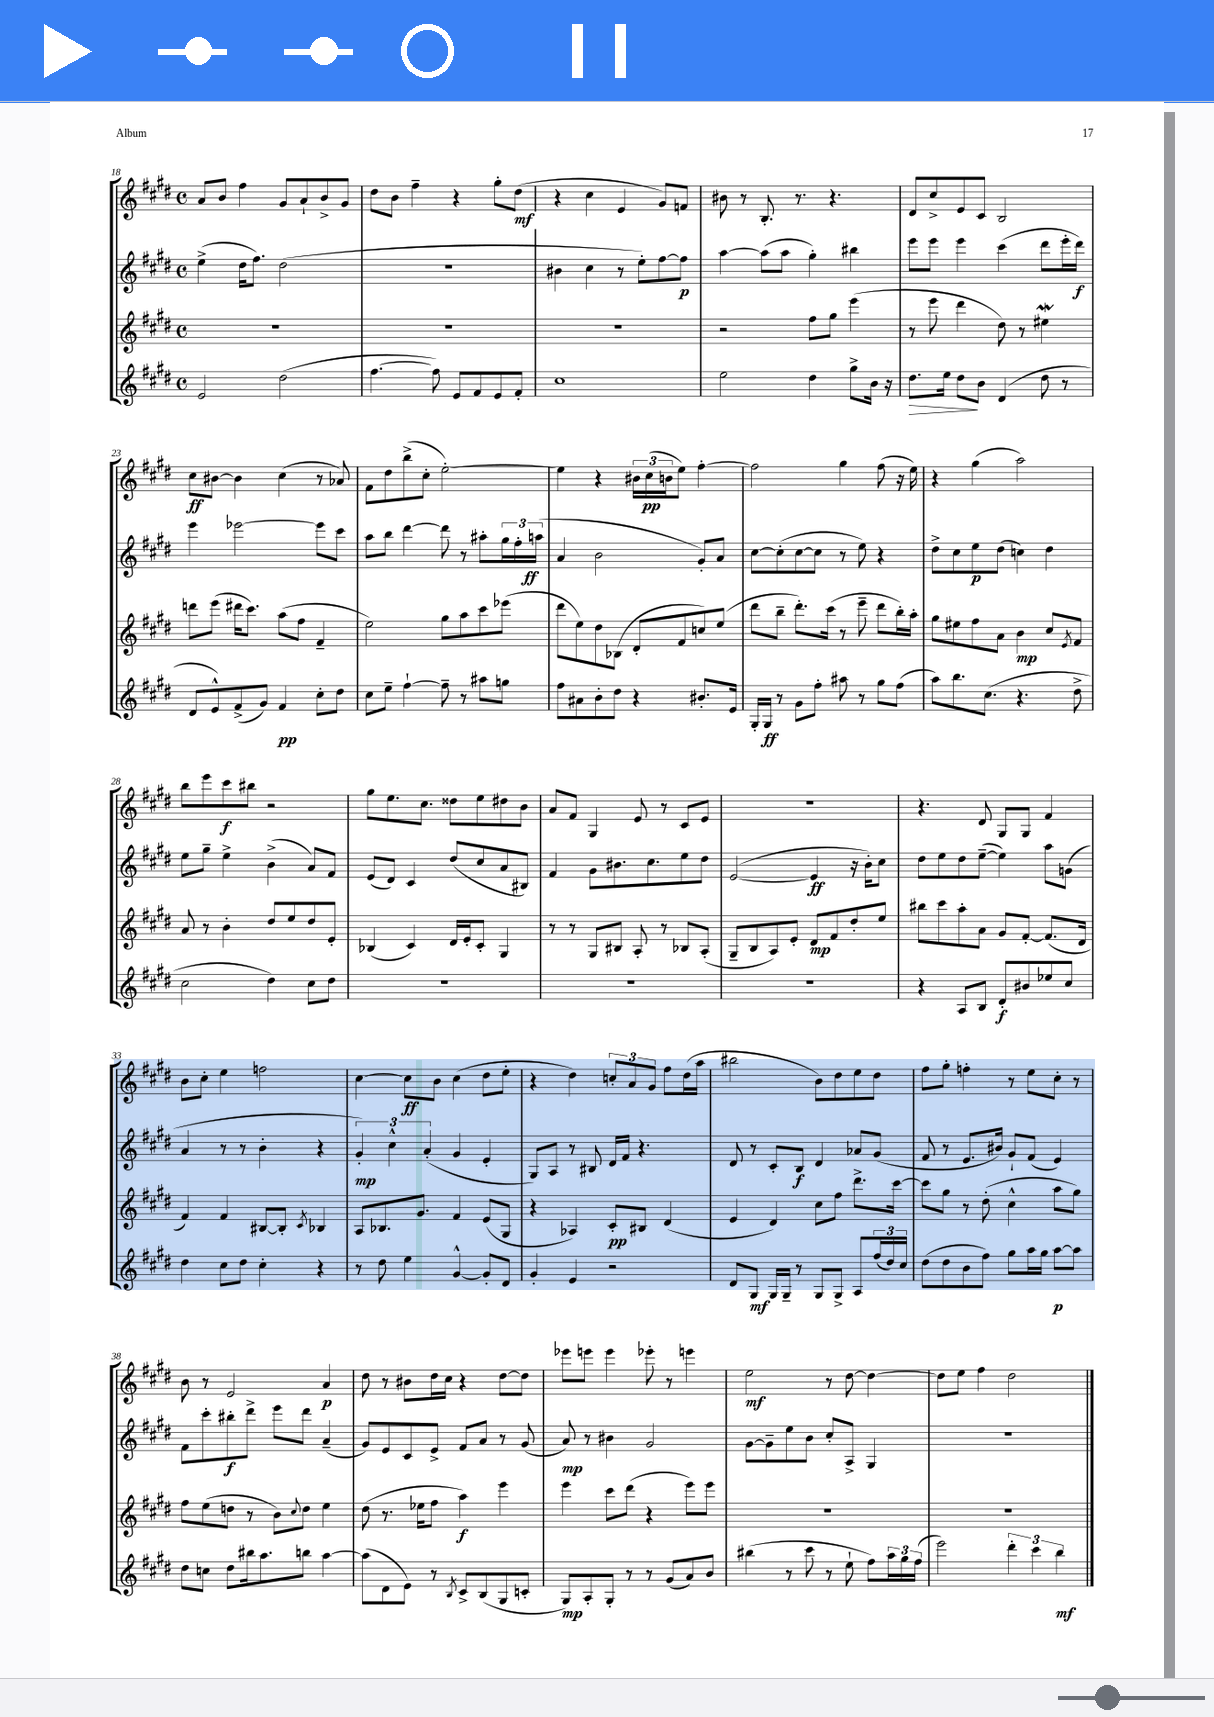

**kern	**dynam	**kern	**dynam	**kern	**dynam	**kern	**dynam
*part4	*part4	*part3	*part3	*part2	*part2	*part1	*part1
*staff4	*staff4	*staff3	*staff3	*staff2	*staff2	*staff1	*staff1
*clefG2	*	*clefG2	*	*clefG2	*	*clefG2	*
*k[f#c#g#d#]	*	*k[f#c#g#d#]	*	*k[f#c#g#d#]	*	*k[f#c#g#d#]	*
*M4/4	*	*M4/4	*	*M4/4	*	*M4/4	*
*met(c)	*	*met(c)	*	*met(c)	*	*met(c)	*
=18	=18	=18	=18	=18	=18	=18	=18
2e/	.	1r	.	(4ee^\	.	8a/L	.
.	.	.	.	.	.	8b/J	.
.	.	.	.	16dd#\KL	.	4ff#\	.
.	.	.	.	8.ff#\J)	.	.	.
(2dd#\	.	.	.	(2dd#\	.	8g#/L	.
.	.	.	.	.	.	8a`/	.
.	.	.	.	.	.	8b^/	.
.	.	.	.	.	.	8g#/J	.
=19	=19	=19	=19	=19	=19	=19	=19
[4.ff#\	.	1r	.	1r	.	8dd#\L	.
.	.	.	.	.	.	8b\J	.
.	.	.	.	.	.	4ff#~\	.
8ff#\])	.	.	.	.	.	.	.
8e/L	.	.	.	.	.	4r	.
8f#/	.	.	.	.	.	.	.
8e/	.	.	.	.	.	8gg#'\L	.
8f#'/J	.	.	.	.	.	(8dd#\J	mf
=20	=20	=20	=20	=20	=20	=20	=20
1cc#	.	1r	.	4b#X\	.	4r	.
.	.	.	.	4cc#\	.	4cc#\	.
.	.	.	.	8r	.	4e/	.
.	.	.	.	8ee'\L)	.	.	.
.	.	.	.	[8ff#\	.	8g#/L)	.
.	.	.	.	8ff#\J]	p	8fn/J	.
=21	=21	=21	=21	=21	=21	=21	=21
2ee\	.	2r	.	[4aa\	.	8b#X\	.
.	.	.	.	.	.	8r	.
.	.	.	.	(8aa\L]	.	8.B'/	.
.	.	.	.	8aa\J	.	.	.
.	.	.	.	.	.	8.r	.
4dd#\	.	8ff#\L	.	4gg#'\)	.	.	.
.	.	8gg#\J	.	.	.	4.r	.
8gg#^\L	.	(4eee\	.	4bb#X\	.	.	.
16b\Jk	.	.	.	.	.	.	.
16r	.	.	.	.	.	.	.
=22	=22	=22	=22	=22	=22	=22	=22
!	!LO:HP:b	!	!	!	!	!	!
8.dd#\L	>	8r	.	8eee\L	.	8d#/L	.
.	.	8eee\	.	8eee\J	.	8cc#^/	.
16ee\Jk	.	.	.	.	.	.	.
8dd#\L	.	4ddd#\	.	4eee\	.	8e/	.
8b\J	]	.	.	.	.	8c#/J	.
(4d#/	.	8dd#\)	.	(4ccc#\	.	2B/	.
.	.	8r	.	.	.	.	.
8dd#\	.	4ee#XW\	.	8ddd#\L	.	.	.
8r	.	.	.	16eee'\L	.	.	.
.	.	.	.	16ddd#\JJ)	f	.	.
!!LO:LB:g=z
=23	=23	=23	=23	=23	=23	=23	=23
8d#/L	.	8dddn\L	.	4eee\	.	8cc#\L	ff
8e^^/)	.	(8eee\J	.	.	.	[8b#X\J	.
(8f#^/	.	16ddd#X\KL	.	[2eee-X\	.	4b#\]	.
.	.	8.ccc#\J)	.	.	.	.	.
8g#/J)	.	.	.	.	.	.	.
4f#/	pp	(8aa\L	.	.	.	(4cc#\	.
.	.	8ff#\J	.	.	.	.	.
8cc#'\L	.	4f#~/	.	8eee-\L]	.	8r	.
8dd#\J	.	.	.	8ccc#\J	.	8a-X/)	.
=24	=24	=24	=24	=24	=24	=24	=24
8cc#\L	.	2ee\)	.	8aa\L	.	8f#\L	.
8ee~\J	.	.	.	8bb\J	.	8dd#\	.
[4ff#`\	.	.	.	[4ddd#\	.	(8bb^\	.
.	.	.	.	.	.	8cc#'\J	.
8ff#~\]	.	8gg#\L	.	8ddd#\]	.	[2ee'\)	.
8r	.	8aa\	.	8r	.	.	.
8aa#X\L	.	8ccc#\	.	8aa#X'\L	.	.	.
8ggn\J	.	(8eee-X\J	.	24gg#\L	.	.	.
.	.	.	.	24ff#'\	.	.	.
.	.	.	.	(24aan\JJ	ff	.	.
=25	=25	=25	=25	=25	=25	=25	=25
8ff#\L	.	8ddd#\L	.	4a/	.	4ee\]	.
8a#X\	.	8ee\)	.	.	.	.	.
8b'\	.	8dd#\	.	2b\	.	4r	.
8dd#\J	.	(8B-X\J	.	.	.	.	.
4r	.	8d#'/L	.	.	.	24b#X\LL	.
.	.	.	.	.	.	(24cc#\	pp
.	.	.	.	.	.	24bn\J	.
.	.	8f#/	.	.	.	8ee\J)	.
8.b#X'/L	.	8ccn/)	.	8g#'/L)	.	[4ff#'\	.
.	.	(8ee/J	.	8a/J	.	.	.
16e/Jk	.	.	.	.	.	.	.
=26	=26	=26	=26	=26	=26	=26	=26
16G#'/LL	.	8ddd#\L	.	[8cc#\L	.	2ff#\]	.
16G#/JJ	ff	.	.	.	.	.	.
8r	.	8bb~\J	.	(8cc#'\]	.	.	.
8g#\L	.	8.ddd#'\L)	.	[8cc#\	.	.	.
8ff#'\J	.	.	.	8cc#\J]	.	.	.
.	.	(16ccc#\Jk	.	.	.	.	.
8aa#X\	.	8r	.	8r	.	4gg#\	.
8r	.	8eee~\	.	8ee\)	.	.	.
8gg#\L	.	8ddd#\L	.	4r	.	(8ff#\	.
(8ff#\J	.	16bb'\L)	.	.	.	16r	.
.	.	16aa'\JJ	.	.	.	16ee\)	.
=27	=27	=27	=27	=27	=27	=27	=27
8aa\L)	.	8gg#\L	.	8dd#^\L	.	4r	.
8.bb\	.	8ee#X\	.	8cc#\	.	.	.
.	.	8ff#\	.	8ee\	p	(4gg#\	.
(8.cc#\J	.	.	.	.	.	.	.
.	.	8a\J	.	(8dd#\J	.	.	.
4.r	.	4b\	mp	4ccn\)	.	2aa\)	.
.	.	8cc#/L	.	4dd#\	.	.	.
.	.	8qe/	.	.	.	.	.
8dd#^\	.	8f#/J	.	.	.	.	.
!!LO:LB:g=z
=28	=28	=28	=28	=28	=28	=28	=28
2cc#\	.	8a/	.	8ee\L	.	8bb\L	.
.	.	8r	.	8gg#~\J	.	8eee\	.
.	.	4b'\	.	4ee^\	.	8ccc#\	f
.	.	.	.	.	.	8bb#X\J	.
4dd#\)	.	8dd#/L	.	(4b^\	.	2r	.
.	.	8ee/	.	.	.	.	.
8cc#\L	.	8dd#/	.	8a/L)	.	.	.
8dd#\J	.	8e'/J	.	8f#/J	.	.	.
=29	=29	=29	=29	=29	=29	=29	=29
1r	.	(4B-X/	.	(8e/L	.	8gg#\L	.
.	.	.	.	8d#/J)	.	8.ee\	.
.	.	4c#/)	.	4c#/	.	.	.
.	.	.	.	.	.	8.cc#\J	.
.	.	16d#/LL	.	(8dd#/L	.	8dd##X\L	.
.	.	16e'/J	.	.	.	.	.
.	.	8c#'/J	.	8cc#/	.	8ee\	.
.	.	4G#/	.	8a/	.	8dd#X\	.
.	.	.	.	8B#X/J)	.	8b\J	.
=30	=30	=30	=30	=30	=30	=30	=30
1r	.	8r	.	4f#/	.	8a/L	.
.	.	8r	.	.	.	8f#/J	.
.	.	8G#/L	.	8g#\L	.	4G#/	.
.	.	8B#X/J	.	8.b#X\	.	.	.
.	.	8A'/	.	.	.	8e/	.
.	.	.	.	8.cc#\	.	.	.
.	.	8r	.	.	.	8r	.
.	.	8B-X/L	.	8ee\	.	8c#/L	.
.	.	(8A'/J	.	8dd#\J	.	8e/J	.
=31	=31	=31	=31	=31	=31	=31	=31
1r	.	8G#~/L	.	([2e/	.	1r	.
.	.	8B/	.	.	.	.	.
.	.	8A/)	.	.	.	.	.
.	.	8e'/J	.	.	.	.	.
.	.	8d#/L	mp	4e/]	ff	.	.
.	.	8f#/	.	.	.	.	.
.	.	8dd#'/	.	16r	.	.	.
.	.	.	.	16b'\KL)	.	.	.
.	.	8ee/J	.	8cc#\J	.	.	.
=32	=32	=32	=32	=32	=32	=32	=32
4r	.	8bb#X\L	.	8dd#\L	.	4.r	.
.	.	8ccc#\	.	8ee\	.	.	.
8A/L	.	8aa'\	.	8dd#\	.	.	.
8B/J	.	8a\J	.	([8ee~\J	.	8d#/	.
8d#'/L	f	8g#/L	.	4ee\])	.	8G#/L	.
8b#X/	.	[8f#'/J	.	.	.	8G#/J	.
8ee-X/	.	(8.f#/L]	.	8aa\L	.	4f#/	.
8cc#/J	.	.	.	(8gn\J	.	.	.
.	.	16d#/Jk	.	.	.	.	.
!!LO:LB:g=z
=33	=33	=33	=33	=33	=33	=33	=33
4dd#\	.	4f#/)	.	4a/	.	8b\L	.
.	.	.	.	.	.	8cc#'\J	.
8cc#\L	.	4f#/	.	8r	.	4ee\	.
8dd#\J	.	.	.	8r	.	.	.
4cc#'\	.	[8B#X/L	.	4b'\	.	2ffn\	.
.	.	8B#'/J]	.	.	.	.	.
.	.	8qc#/	.	.	.	.	.
4r	.	4B-X/	.	4r	.	.	.
=34	=34	=34	=34	=34	=34	=34	=34
8r	.	8A/L	.	6g#'/)	mp	[4cc#\	.
8dd#\	.	8.B-X/	.	.	.	.	.
.	.	.	.	6cc#^^\	.	.	.
4ee\	.	.	.	.	.	8cc#\L]	ff
.	.	8.g#/J	.	.	.	.	.
.	.	.	.	(6a'/	.	.	.
.	.	.	.	.	.	8b\J	.
[4g#^^/	.	4f#/	.	4g#/	.	(4cc#\	.
8g#'/L]	.	(8e/L	.	4e'/	.	8dd#\L	.
8d#/J	.	8G#/J	.	.	.	8ee'\J	.
=35	=35	=35	=35	=35	=35	=35	=35
4g#'/	.	4r	.	8G#/L)	.	4r	.
.	.	.	.	8A/J	.	.	.
4e/	.	4A-X/)	.	8r	.	4dd#\)	.
.	.	.	.	8B#X/	.	.	.
2r	.	8c#'/L	pp	16d#/LL	.	12ccn'/L	.
.	.	.	.	16f#/JJ	.	.	.
.	.	.	.	.	.	12a/	.
.	.	8B#X/J	.	4.r	.	.	.
.	.	.	.	.	.	12g#/J	.
.	.	(4d#/	.	.	.	8ff#\L	.
.	.	.	.	.	.	(16dd#\L	.
.	.	.	.	.	.	16aa\JJ	.
=36	=36	=36	=36	=36	=36	=36	=36
8d#/L	.	4e/	.	8d#/	.	2bb#X\	.
8G#/J	mf	.	.	8r	.	.	.
16G#/LL	.	4d#/)	.	8c#'/L	.	.	.
16G#~/JJ	.	.	.	.	.	.	.
8r	.	.	.	8B/J	f	.	.
8G#/L	.	8cc#\L	.	4d#/	.	8b\L)	.
8G#^/J	.	8ff#\J	.	.	.	8dd#\	.
8A/L	.	8.ddd#^\L	.	8a-X/L	.	8ee\	.
(24ff#/L	.	.	.	(8g#/J	.	8dd#\J	.
24dd#/)	.	.	.	.	.	.	.
.	.	[16ccc#\Jk	.	.	.	.	.
24cc#/JJ	.	.	.	.	.	.	.
=37	=37	=37	=37	=37	=37	=37	=37
(8dd#\L	.	8ccc#\L]	.	8f#/	.	8ff#\L	.
8dd#\	.	8gg#\J	.	8r	.	8gg#'\J	.
8b\	.	8r	.	8.e/L	.	4ffn'\	.
8ff#\J)	.	(8dd#'\	.	.	.	.	.
.	.	.	.	16b#X/Jk)	.	.	.
8gg#\L	.	4cc#^^\	.	8g#`/L	.	8r	.
16aa\L	.	.	.	(8f#/J	.	8ee\L	.
16gg#\JJ	.	.	.	.	.	.	.
[8aa\L	p	8aa\L	.	4e/)	.	8cc#'\J	.
8aa\J]	.	8gg#\J)	.	.	.	8r	.
!!LO:LB:g=z
=38	=38	=38	=38	=38	=38	=38	=38
8dd#\L	.	8ff#\L	.	8f#\L	.	8b\	.
8ccn\J	.	(8ee\	.	8ccc#'\	.	8r	.
8dd#\L	.	8ddn\J	.	8bb#X'\	f	2e/	.
16bb#X\k	.	8r	.	8ddd#^\J	.	.	.
8.aa\	.	.	.	.	.	.	.
.	.	8b\L)	.	8eee\L	.	.	.
.	.	8qqcc#/	.	.	.	.	.
8bbn\J	.	8dd\J	.	8ddd#\J	.	.	.
[4aa\	.	4ee\	.	(4a~/	.	4a/	p
=39	=39	=39	=39	=39	=39	=39	=39
(8aa\L]	.	(8dd#\	.	8g#/L)	.	8dd#\	.
8d#\	.	8.r	.	8e/	.	8r	.
8e\J)	.	.	.	8c#/	.	8b#X\L	.
.	.	16ee-X\KL	.	.	.	.	.
8r	.	8ff#\J	.	8e^/J	.	16dd#\L	.
.	.	.	.	.	.	16cc#\JJ	.
8qB/	.	.	.	.	.	.	.
8c#^/L	.	4aa\)	f	8f#/L	.	4r	.
(8B/	.	.	.	8a/J	.	.	.
8G#/	.	4eee\	.	8r	.	[8dd#\L	.
8cn'/J	.	.	.	(8g#/	.	8dd#\J]	.
=40	=40	=40	=40	=40	=40	=40	=40
8G#/L)	mp	4eee\	.	8a/)	mp	8eee-X\L	.
8A'/	.	.	.	8r	.	8eeen\J	.
8G#'/J	.	8ccc#\L	.	4b#X\	.	4eee\	.
8r	.	(8ddd#\J	.	.	.	.	.
8r	.	4r	.	2g#/	.	8eee-X'\	.
(8g#/L	.	.	.	.	.	8r	.
8a/)	.	8eee\L)	.	.	.	4eeen\	.
8b/J	.	8eee\J	.	.	.	.	.
=41	=41	=41	=41	=41	=41	=41	=41
(4bb#X\	.	1r	.	[8g#\L	.	2ee\	mf
.	.	.	.	8g#~\]	.	.	.
8r	.	.	.	8ee\	.	.	.
8ccc#\	.	.	.	8b\J	.	.	.
8r	.	.	.	8cc#'/L	.	8r	.
8ee`\	.	.	.	8A^/J	.	[8dd#\	.
8ff#\L)	.	.	.	4G#/	.	4dd#\_	.
24aa\L	.	.	.	.	.	.	.
24gg#\	.	.	.	.	.	.	.
(24ff#\JJ	.	.	.	.	.	.	.
=42	=42	=42	=42	=42	=42	=42	=42
2eee\)	.	1r	.	1r	.	8dd#\L]	.
.	.	.	.	.	.	8ee\J	.
.	.	.	.	.	.	4ff#\	.
6ddd#'\	.	.	.	.	.	2dd#\	.
6ccc#\	.	.	.	.	.	.	.
6bb\	mf	.	.	.	.	.	.
==	==	==	==	==	==	==	==
*-	*-	*-	*-	*-	*-	*-	*-
